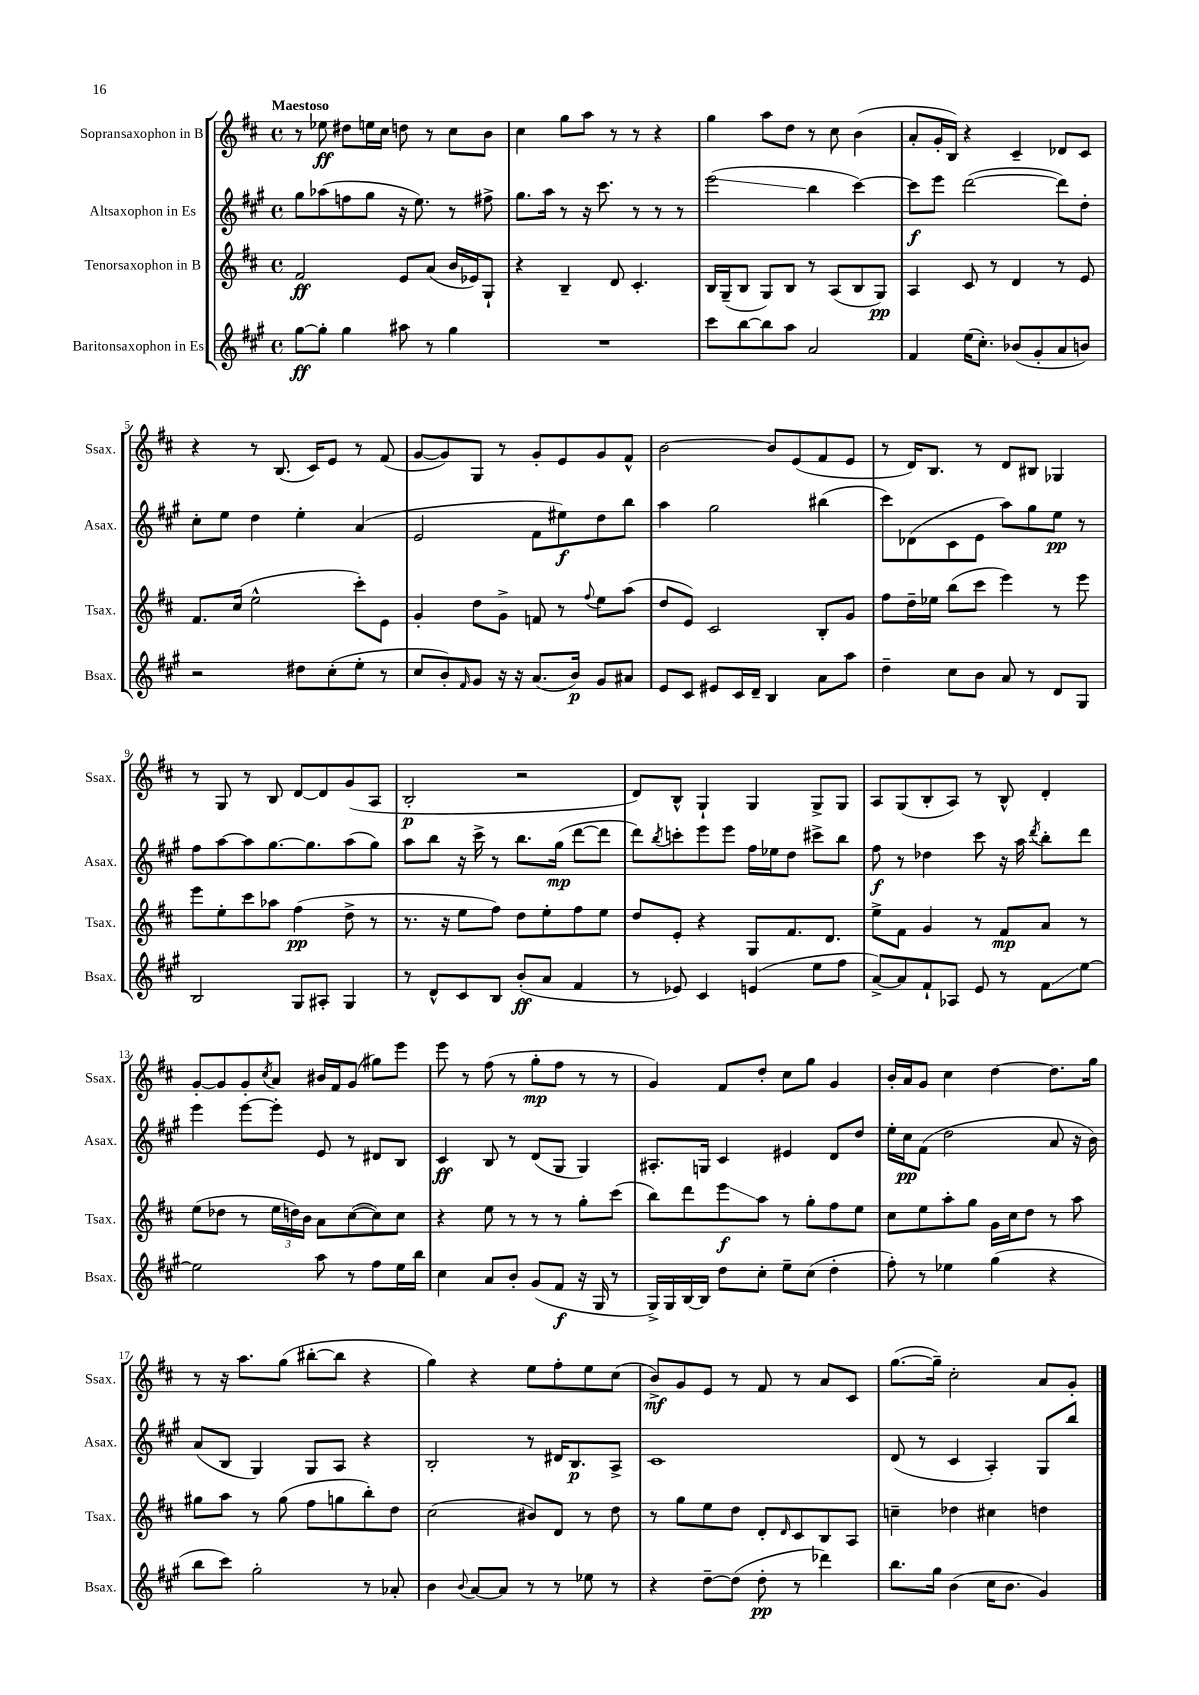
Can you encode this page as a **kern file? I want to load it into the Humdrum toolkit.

**kern	**kern	**kern	**kern
*staff4	*staff3	*staff2	*staff1
*clefG2	*clefG2	*clefG2	*clefG2
*k[f#c#g#]	*k[f#c#]	*k[f#c#g#]	*k[f#c#]
*M4/4	*M4/4	*M4/4	*M4/4
*met(c)	*met(c)	*met(c)	*met(c)
[8gg#	2f#	8gg#	8r
8gg#']	.	(8aa-	8ee-
4gg#	.	8ff	8dd#
.	.	8gg#	16ee
.	.	.	16cc#
8aa#	8e	16r	8dd
.	.	8.ee)	.
8r	(8a	.	8r
4gg#	16b	8r	8cc#
.	16e-)	.	.
.	8G`	8ff#^	8b
=	=	=	=
1r	4r	8.gg#	4cc#
.	.	16aa	.
.	4B~	8r	8gg
.	.	16r	8aa
.	.	8.ccc#	.
.	8d	.	8r
.	4.c#'	8r	8r
.	.	8r	4r
.	.	8r	.
=	=	=	=
8ccc#	16B	(2eee	4gg
.	(16G~	.	.
[8bb	8B	.	.
8bb]	8G)	.	8aa
8aa	8B	.	8dd
2a	8r	4bb	8r
.	(8A	.	8cc#
.	8B	[4ccc#)	(4b
.	8G)	.	.
=	=	=	=
4f#	4A	8ccc#]	8a'
.	.	8eee	16g'
.	.	.	16B)
(16ee	8c#	([2ddd	4r
8.cc#')	.	.	.
.	8r	.	.
(8b-	4d	.	4c#~
8g#'	.	.	.
8a	8r	8ddd])	8d-
8b)	8e	8dd'	8c#
=	=	=	=
2r	8.f#	8cc#'	4r
.	.	8ee	.
.	(16cc#	.	.
.	2ee^^	4dd	8r
.	.	.	(8.B
8dd#	.	4ee'	.
.	.	.	16c#)
(8cc#'	.	.	8e
8ee'	8ccc#')	(4a	8r
8r	8e	.	(8f#
=	=	=	=
8cc#	4g'	2e	[8g
8b')	.	.	8g])
16qqf#	.	.	.
8g#	8dd	.	8G
16r	8g^	.	8r
16r	.	.	.
(8.a	8f	8f#	8g'
.	8r	8ee#)	8e
16b)	.	.	.
.	8qqff#	.	.
8g#	8ee	8dd	8g
8a#	(8aa	8bb	8f#^^
=	=	=	=
8e	8dd	4aa	[2b
8c#	8e)	.	.
8e#	2c#	2gg#	.
16c#	.	.	.
16d~	.	.	.
4B	.	.	8b]
.	.	.	(8e
8a	8B'	(4bb#	8f#
8aa	8g	.	8e
=	=	=	=
4dd~	8ff#	8ccc#)	8r
.	16dd~	(8d-	16d)
.	16ee-	.	8.B
8cc#	(8bb	8c#	.
8b	8ccc#	8e	8r
8a	4eee)	8aa)	8d
8r	.	8gg#	8B#
8d	8r	8ee	4G-
8G#	8eee	8r	.
=	=	=	=
2B	8eee	8ff#	8r
.	8ee'	[8aa	8G
.	8ccc#	8aa]	8r
.	8aa-	[8.gg#	8B
8G#	(4ff#	.	[8d
.	.	8.gg#]	.
8A#'	.	.	8d]
4G#	8dd^	(8aa	(8g
.	8r	8gg#)	8A
=	=	=	=
8r	8.r	8aa	2B'
8d^^	.	8bb	.
.	16r	.	.
8c#	8ee	16r	.
.	.	16ccc#^	.
8B	8ff#)	8r	.
(8b'	8dd	8.bb	2r
8a	8ee'	.	.
.	.	(16gg#	.
4f#	8ff#	[8ddd	.
.	8ee	8ddd]	.
=	=	=	=
8r	8dd	8ddd)	8d)
.	.	8qbb	.
8e-)	8e'	8ccc'	8B^^
4c#	4r	8eee	4G`
.	.	8eee	.
(4e	8G	16ff#	4G
.	.	16ee-	.
.	8.f#	8dd	.
8ee	.	8ccc#^	8G^
.	8.d	.	.
8ff#	.	8bb	8G
=	=	=	=
[8a^)	8ee^	8ff#	8A
8a]	8f#	8r	(8G
8f#`	4g	4dd-	8B'
8A-	.	.	8A)
8e	8r	8ccc#	8r
8r	8f#	16r	8B^^
.	.	16aa	.
.	.	8qddd	.
8f#	8a	8bb'	4d'
[8ee	8r	8ddd	.
=	=	=	=
2ee]	(8ee	4eee	[8g'
.	8dd-	.	8g]
.	8r	[8eee	8g'
.	.	.	8qcc#
.	24ee	8eee']	8a
.	24dd)	.	.
.	24b	.	.
8aa	8a	8e	16b#
.	.	.	16f#
8r	([8cc#	8r	(8g
8ff#	8cc#])	8d#	8gg#)
16ee	8cc#	8B	8eee
16bb	.	.	.
=	=	=	=
4cc#	4r	4c#	8eee
.	.	.	8r
8a	8ee	8B	(8ff#
8b'	8r	8r	8r
(8g#	8r	(8d	8gg'
8f#	8r	8G#	8ff#
16r	8gg'	4G#)	8r
16G#	.	.	.
8r	(8ccc#	.	8r
=	=	=	=
16G#^)	8bb)	8.A#'	4g)
16G#	.	.	.
[16B	8ddd	.	.
16B]	.	16G	.
8dd	8eee	4c#	8f#
8cc#'	8aa	.	8dd'
8ee~	8r	4e#	8cc#
(8cc#	8gg'	.	8gg
4dd'	8ff#	8d	4g
.	8ee	8dd	.
=	=	=	=
8ff#')	8cc#	16ee'	16b'
.	.	16cc#	16a
8r	8ee	(8f#	8g
4ee-	8aa'	2dd	4cc#
.	8gg	.	.
(4gg#	16g	.	[4dd
.	16cc#	.	.
.	8dd	.	.
4r	8r	8a	8.dd]
.	8aa	16r	.
.	.	16b)	16gg
=	=	=	=
8bb	8gg#	(8a	8r
8ccc#)	8aa	8B	16r
.	.	.	8.aa
2gg#'	8r	4G#)	.
.	(8gg#	.	(8gg
.	8ff#	8G#	[8bb#'
.	8gg	8A	8bb#]
8r	8bb')	4r	4r
8a-'	8dd	.	.
=	=	=	=
4b	(2cc#	2B'	4gg)
8qqb	.	.	.
[8a	.	.	4r
8a]	.	.	.
8r	8b#)	8r	8ee
8r	8d	16d#	8ff#'
.	.	8.B	.
8ee-	8r	.	8ee
8r	8dd	8A^	(8cc#
=	=	=	=
4r	8r	1c#	8b^)
.	8gg	.	8g
[8dd~	8ee	.	8e
(8dd]	8dd	.	8r
8dd'	8d'	.	8f#
.	16qqd	.	.
8r	8c#	.	8r
4ddd-)	8B	.	8a
.	8A	.	8c#
=	=	=	=
8.bb	4cc~	(8d	([8.gg
.	.	8r	.
16gg#	.	.	16gg~])
(4b	4dd-	4c#	2cc#'
16cc#	4cc#	4A')	.
8.b	.	.	.
4g#)	4dd	8G#	8a
.	.	8bb	8g'
==	==	==	==
*-	*-	*-	*-
